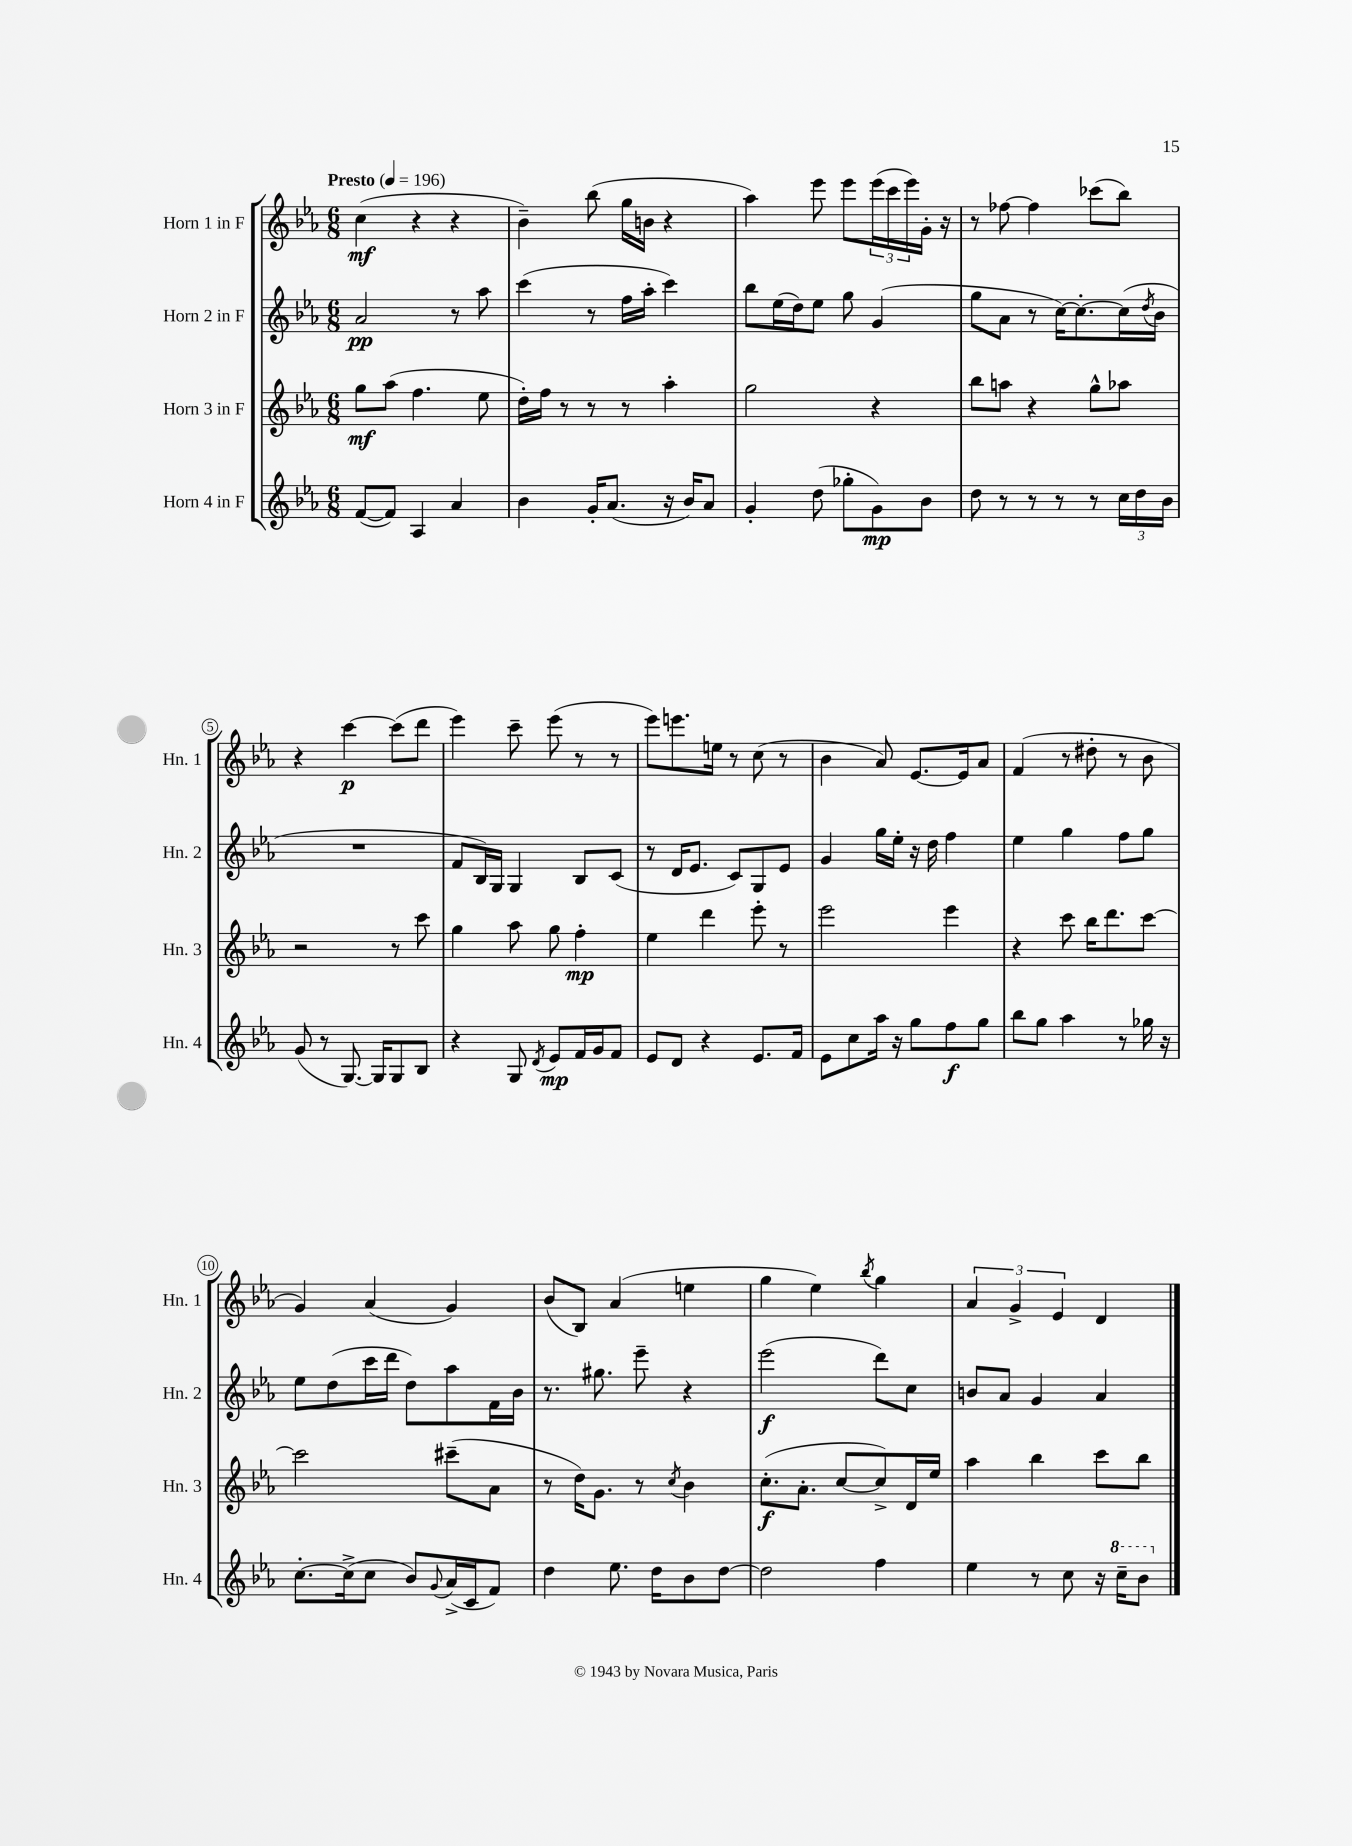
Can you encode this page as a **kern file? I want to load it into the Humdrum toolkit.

**kern	**kern	**kern	**kern
*staff4	*staff3	*staff2	*staff1
*clefG2	*clefG2	*clefG2	*clefG2
*k[b-e-a-]	*k[b-e-a-]	*k[b-e-a-]	*k[b-e-a-]
*M6/8	*M6/8	*M6/8	*M6/8
*MM196	*MM196	*MM196	*MM196
([8f	8gg	2a-	(4cc
8f])	(8aa-	.	.
4A-	4.ff	.	4r
4a-	.	8r	4r
.	8ee-	8aa-	.
=	=	=	=
4b-	16dd')	(4ccc	4b-~)
.	16ff	.	.
.	8r	.	.
16g'	8r	8r	(8bb-
(8.a-	.	.	.
.	8r	16ff	16gg
.	.	16aa-'	16b
16r	4aa-'	4ccc)	4r
16b-)	.	.	.
8a-	.	.	.
=	=	=	=
4g'	2gg	8bb-	4aa-)
.	.	(16ee-	.
.	.	16dd)	.
(8dd	.	8ee-	8eee-
8gg-'	.	8gg	8eee-
8g)	4r	(4g	(24eee-
.	.	.	24ccc
.	.	.	24eee-)
8b-	.	.	16g'
.	.	.	16r
=	=	=	=
8dd	8bb-	8gg	8r
8r	8aa	8a-	[8ff-
8r	4r	8r	4ff-]
8r	.	[16cc)	.
.	.	8.cc'_	.
8r	8gg^^	.	(8ccc-
24cc	8aa-	(16cc]	8bb-)
24dd	.	.	.
.	.	8qdd	.
.	.	16b-	.
24b-	.	.	.
=	=	=	=
(8g	2r	2.r	4r
8r	.	.	.
[8.G)	.	.	[4ccc
16G]	.	.	.
8G	8r	.	(8ccc]
8B-	8ccc	.	8ddd
=	=	=	=
4r	4gg	8f	4eee-)
.	.	16B-)	.
.	.	16G	.
8G	8aa-	4G	8ccc~
8qd	.	.	.
8e-	8gg	.	(8eee-
16f	4ff'	8B-	8r
16g	.	.	.
8f	.	(8c	8r
=	=	=	=
8e-	4ee-	8r	8eee-)
8d	.	16d	8.eee
.	.	8.e-	.
4r	4ddd	.	.
.	.	.	16ee
.	.	8c)	8r
8.e-	8eee-'	8G	(8cc
.	8r	8e-	8r
16f	.	.	.
=	=	=	=
8e-	2eee-	4g	4b-
8cc	.	.	.
16aa-	.	16gg	8a-)
16r	.	16ee-'	.
8gg	.	16r	[8.e-
.	.	16dd	.
8ff	4eee-	4ff	.
.	.	.	16e-]
8gg	.	.	8a-
=	=	=	=
8bb-	4r	4ee-	(4f
8gg	.	.	.
4aa-	8ccc	4gg	8r
.	16bb-	.	8dd#'
.	8.ddd	.	.
8r	.	8ff	8r
16gg-	[8ccc	8gg	8b-
16r	.	.	.
=	=	=	=
[8.cc'	2ccc]	8ee-	4g)
.	.	(8dd	.
(16cc^]	.	.	.
8cc	.	16ccc	(4a-
.	.	16ddd	.
8b-)	.	8dd)	.
8qqg	.	.	.
(16a-^	(8ccc#~	8aa-	4g)
16c	.	.	.
8f)	8a-	16f	.
.	.	16b-	.
=	=	=	=
4dd	8r	8.r	(8b-
.	16dd)	.	8B-)
.	8.g	8.gg#	.
8.ee-	.	.	(4a-
.	8r	8eee-~	.
16dd	.	.	.
.	8qcc	.	.
8b-	4b-	4r	4ee
[8dd	.	.	.
=	=	=	=
2dd]	(8.cc'	(2eee-	4gg
.	8.a-'	.	.
.	.	.	4ee-)
.	[8cc	.	.
.	.	.	8qbb-
4ff	8cc^])	8ddd)	4gg
.	16d	8cc	.
.	16ee-	.	.
=	=	=	=
4ee-	4aa-	8b	6a-
.	.	8a-	.
.	.	.	6g^
8r	4bb-	4g	.
.	.	.	6e-
8cc	.	.	.
16r	8ccc	4a-	4d
16ccc~	.	.	.
8bb-	8bb-	.	.
==	==	==	==
*-	*-	*-	*-
